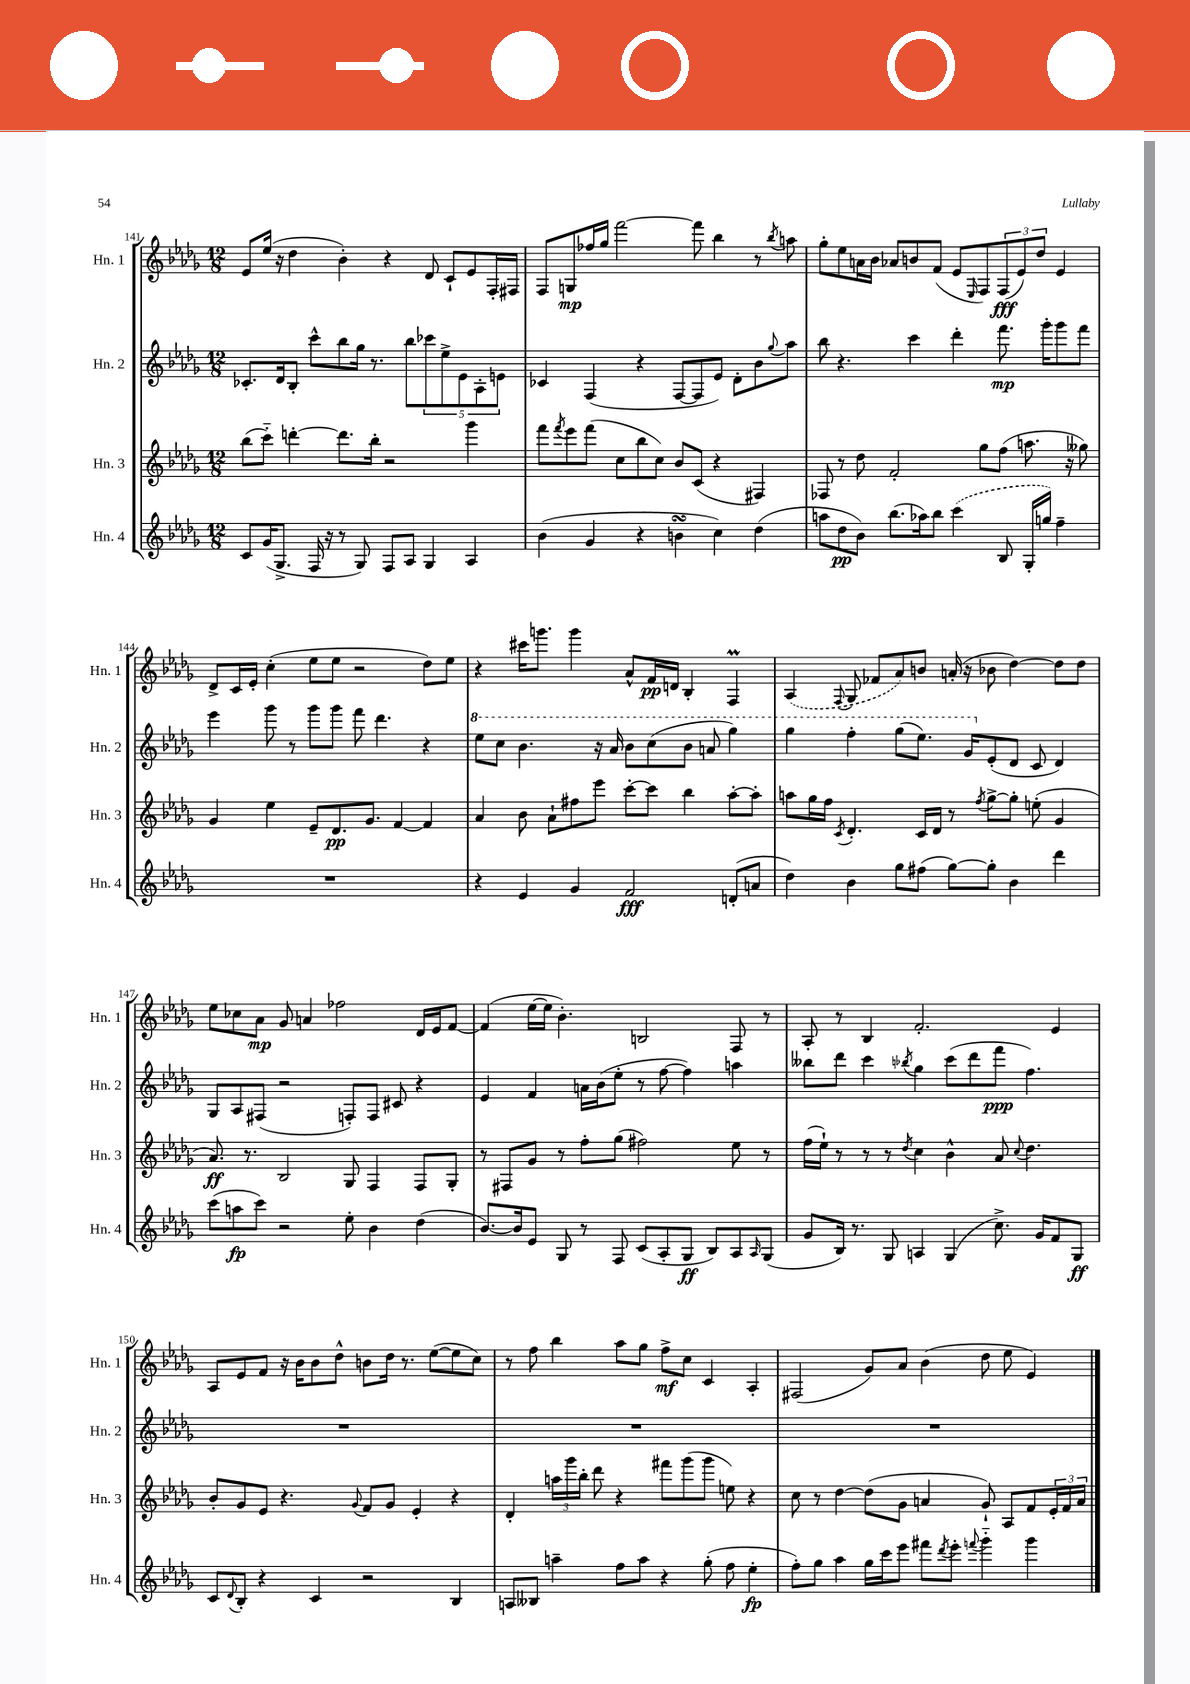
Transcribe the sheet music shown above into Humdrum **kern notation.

**kern	**kern	**kern	**kern
*staff4	*staff3	*staff2	*staff1
*clefG2	*clefG2	*clefG2	*clefG2
*k[b-e-a-d-g-]	*k[b-e-a-d-g-]	*k[b-e-a-d-g-]	*k[b-e-a-d-g-]
*M12/8	*M12/8	*M12/8	*M12/8
8c	(8bb-	8.c-'	8e-
(16g-	8ccc'~)	.	(16ee-
8.G-^	.	16d-	16r
.	[4ddd'	8B-'	4dd-
16F	.	8ccc^^	.
16r	.	.	.
8r	8.ddd]	8bb-	4b-')
8G-)	.	16gg-	.
.	16bb-'	8.r	.
8F	2r	.	4r
8A-	.	8bb-	.
4G-	.	10ccc-	8d-
.	.	10ee-^	.
.	.	.	8c`
.	.	10e-	.
4A-	4ggg-	.	8e-
.	.	10A-'	.
.	.	.	16F'
.	.	10e	.
.	.	.	16F#
=	=	=	=
(4b-	8fff	4c-	8F
.	8qfff	.	.
.	8eee-	.	8G
4g-	(8fff	(4F	16ff-
.	.	.	16gg-
.	8cc	.	[2fff
4r	8bb-	4r	.
.	8cc)	.	.
4b	8b-	[8F	.
.	(8c	8F]	8fff]
4cc)	4r	8e-)	4bb-
.	.	8d-'	.
(4dd-	4F#)	8b-	8r
.	.	8qqgg-	8qbb-
.	.	8aa-	8aa
=	=	=	=
8aa	8F-	8bb-	8gg-'
8dd-	8r	4.r	8ee-
8b-)	8dd-	.	16a
.	.	.	16b-
(8.bb-	2f'	.	8a-
.	.	4ccc	8b
16aa-)	.	.	.
8bb-	.	.	(8f
(4ccc	.	4ddd-'	8e-
.	.	.	16qqE-
.	8gg-	.	8F)
8B-	(8ff	8.fff	(12F
.	.	.	12e-)
16G-'	8.aa	.	.
.	.	.	12dd-
16gg)	.	16ggg-'	.
4ff~	.	8ggg-	4e-
.	16r	.	.
.	8gg--)	8fff	.
=	=	=	=
1.r	4g-	4eee-	8d-^
.	.	.	16c
.	.	.	16e-'
.	4ee-	8ggg-	(4cc'
.	.	8r	.
.	8e-~	8ggg-	8ee-
.	8.d-	8ggg-	8ee-
.	.	8fff	2r
.	8.g-	.	.
.	.	4.ddd-	.
.	[4f	.	.
.	4f]	4r	8dd-)
.	.	.	8ee-
=	=	=	=
4r	4a-	8eee-	4r
.	.	8ccc	.
4e-	8b-	4.bb-	16ccc#
.	.	.	8.ggg
.	8a-`	.	.
4g-	8ff#	.	4ggg
.	8eee-	16r	.
.	.	16aa-	.
2f	[8ccc'	8bb-	8a-^^
.	8ccc]	(8ccc	16f
.	.	.	16d
.	4bb-	8bb-	4B-'
.	.	8aa	.
(8d'	[8aa-'	4ggg-)	4F
8a	8aa-']	.	.
=	=	=	=
4dd-)	8aa	4ggg-	(4A-
.	16gg-	.	.
.	16ff	.	.
.	8qc	.	8qqF
4b-	4.d-'	4fff'	8G-
.	.	.	8f-
8gg-	.	(8ggg-	8a-)
(8ff#	16c	8.eee-)	8b
.	16d-	.	.
[8gg-)	8r	.	(16a'
.	.	16gg-	16r
.	8qff	.	.
8gg-']	[8gg-^	(8e-'	8b-
4b-	8gg-']	8d-	[4dd-)
.	(8ee'	8c	.
4ddd-	4g-	4d-)	8dd-]
.	.	.	8dd-
=	=	=	=
(8ccc	8.a-)	8G-	8ee-
8aa	.	8A-	8cc-
.	8.r	.	.
8ccc)	.	(8F#	8a-
2r	2B-	2r	8g-
.	.	.	4a
.	.	.	2ff-
8ee-'	8G-	8F')	.
4b-	4F	8F	.
.	.	8c#	.
(4dd-	8F	4r	16d-
.	.	.	16e-
.	8G-'	.	[8f
=	=	=	=
[8.b-)	8r	4e-	(4f]
.	8F#	.	.
16b-]	.	.	.
8e-	8g-	4f	[16ee-
.	.	.	16ee-]
8G-	8r	.	4.b-')
8r	8ff'	16a	.
.	.	(16b-	.
8F	(8gg-	8ee-'	.
(8c	2ff#)	8r	2B
8A-'	.	[8ff	.
8G-	.	4ff])	.
8B-)	.	.	.
8A-	8ee-	4aa	8F
16qqA-	.	.	.
(8G-	8r	.	8r
=	=	=	=
8g-	(16ff	8bb--	8A-'
.	16ee-`)	.	.
16B-)	8r	8ddd-	8r
8.r	.	.	.
.	8r	4ccc	4B-
8G-	8r	.	.
.	8qdd-	8qbb-	.
4A	4cc	4gg-	2.f'
(4G-	4b-^^	(8ccc	.
.	.	8ddd-	.
8.cc^)	8a-	8fff	.
.	8qqcc	.	.
.	4.dd-	4.ff)	.
16g-	.	.	.
8f	.	.	4e-
8G-	.	.	.
=	=	=	=
8c	8b-'	1.r	8A-
8qqd-	.	.	.
8B-'	8g-	.	8e-
4r	8e-	.	8f
.	4.r	.	16r
.	.	.	16b-
4c	.	.	8b-
.	.	.	8dd-^^
.	8qqg-	.	.
2r	8f	.	8b
.	8g-	.	16dd-
.	.	.	8.r
.	4e-'	.	.
.	.	.	([8ee-
4B-	4r	.	8ee-]
.	.	.	8cc)
=	=	=	=
8A	4d-'	1.r	8r
8B--	.	.	8ff
4aa~	24aa	.	4bb-
.	24ggg-	.	.
.	24bb-'	.	.
.	8ddd-	.	.
8ff	4r	.	8aa-
8aa	.	.	8gg-
4r	8fff#	.	8ff^
.	(8ggg-	.	8cc
(8gg-'	8ggg-	.	4c
8ff	8ee)	.	.
4ee-'	4r	.	4A-'
=	=	=	=
8ff')	8cc	1.r	(2F#
8gg-	8r	.	.
4aa-	[4dd-	.	.
16gg-	(8dd-]	.	8g-)
16ccc	.	.	.
8eee-	8g-	.	8a-
8fff#	4a	.	(4b-
8qddd-	.	.	.
8eee-'	.	.	.
8qqfff	.	.	.
4ggg-'~	8g-`)	.	8dd-
.	8A-	.	8ee-
4ggg-	8f	.	4e-)
.	24e-'	.	.
.	24f	.	.
.	24a	.	.
==	==	==	==
*-	*-	*-	*-
